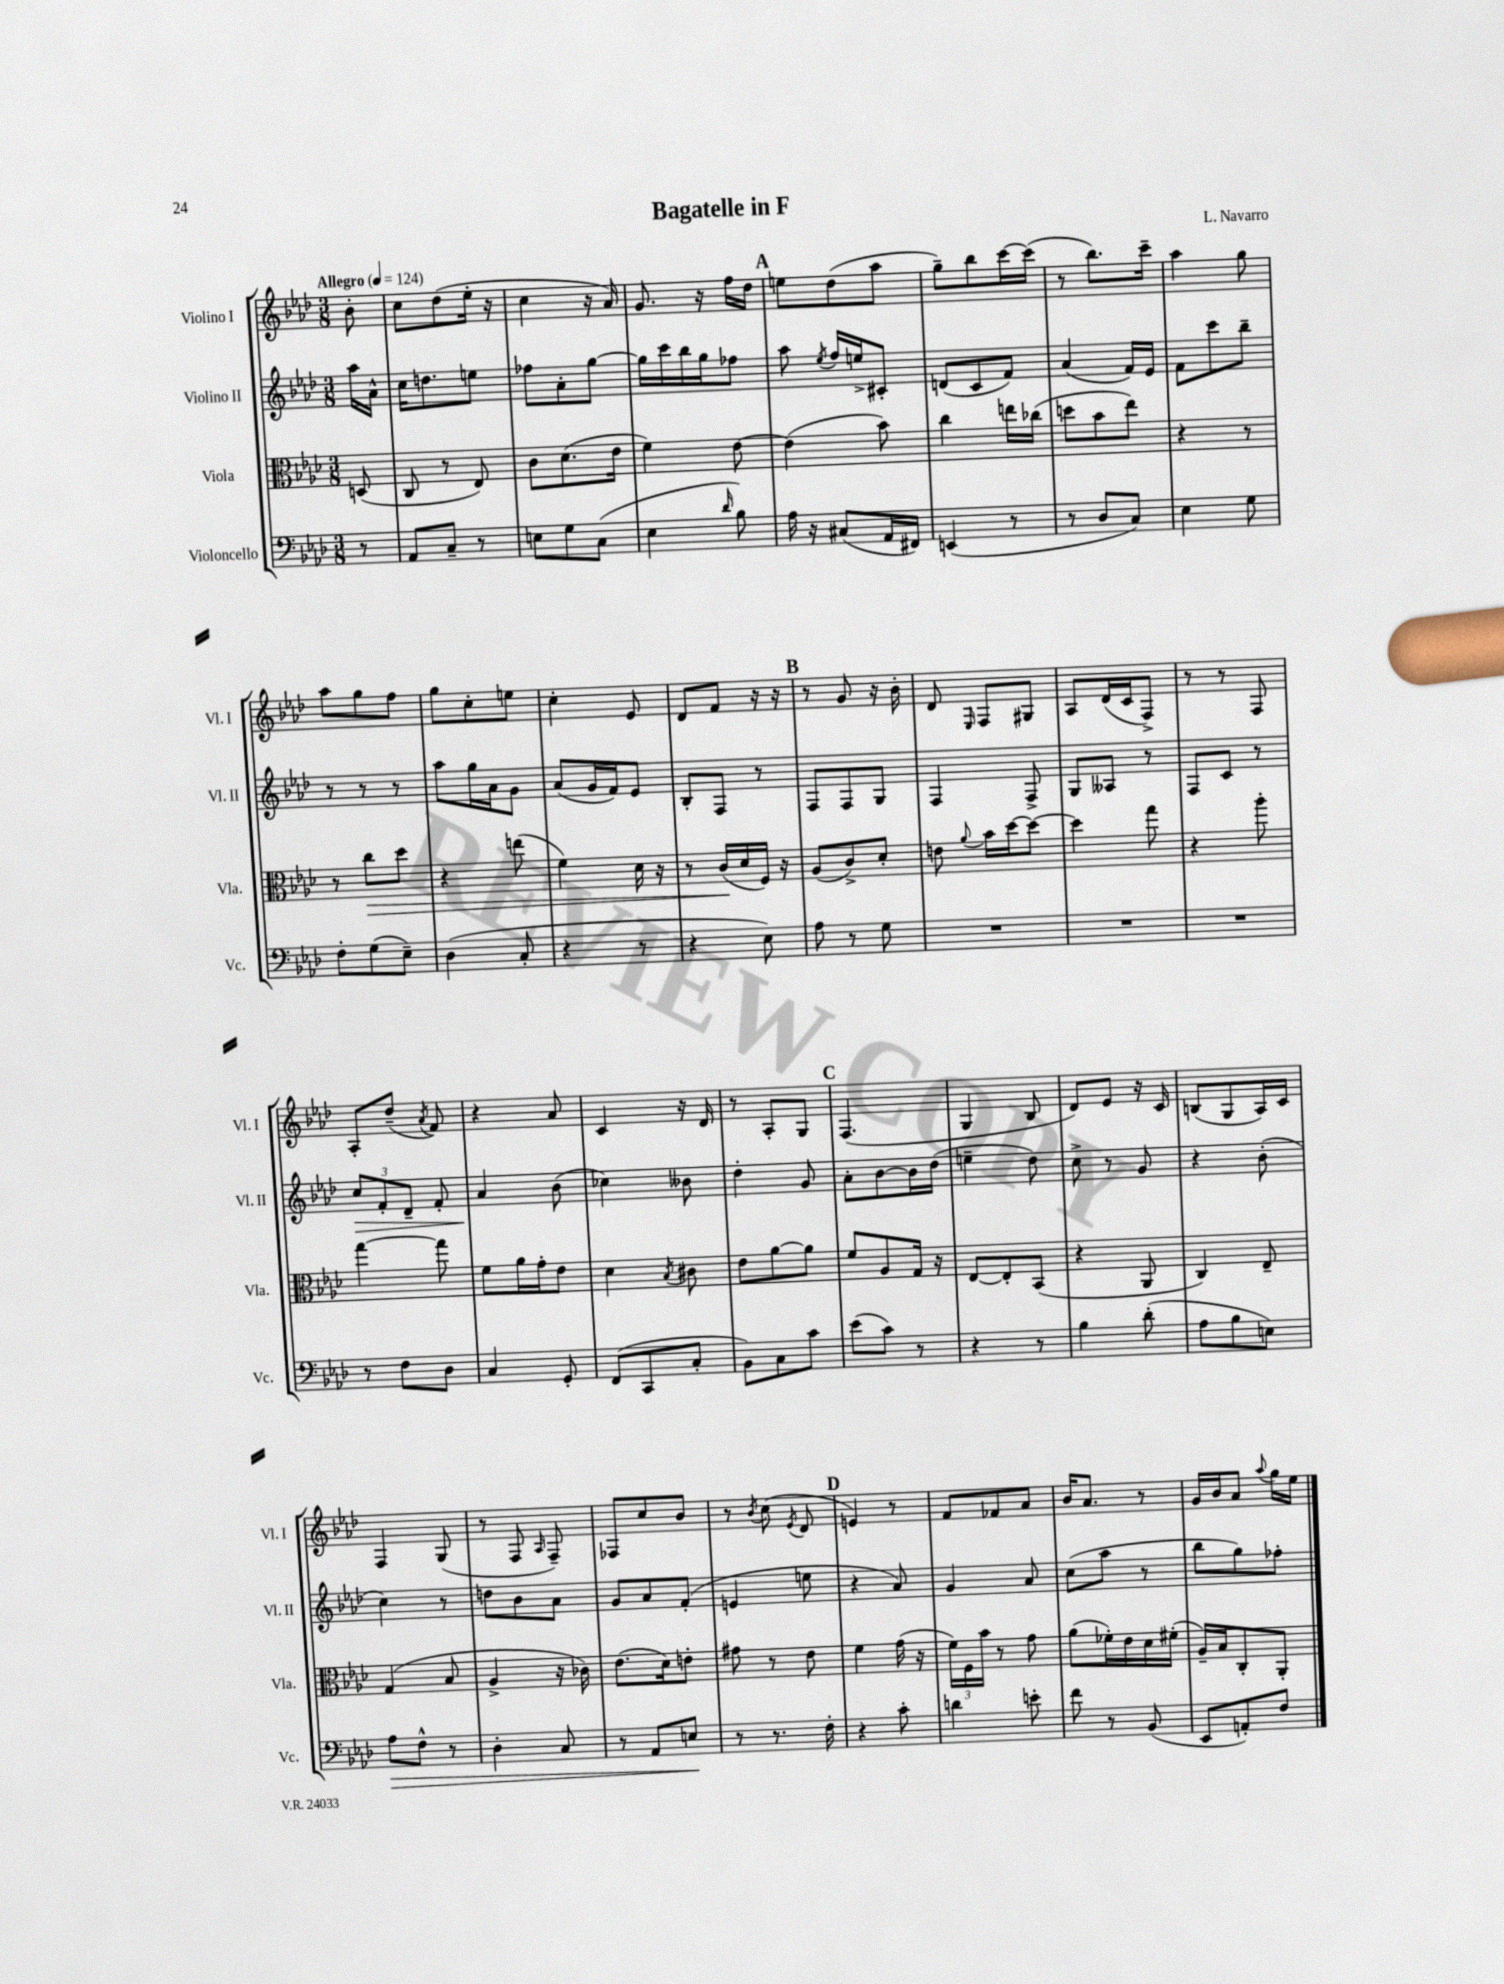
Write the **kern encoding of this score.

**kern	**dynam	**kern	**dynam	**kern	**dynam	**kern
*part4	*part4	*part3	*part3	*part2	*part2	*part1
*staff4	*staff4	*staff3	*staff3	*staff2	*staff2	*staff1
*I"Violoncello	*	*I"Viola	*	*I"Violino II	*	*I"Violino I
*I'Vc.	*	*I'Vla.	*	*I'Vl. II	*	*I'Vl. I
*clefF4	*	*clefC3	*	*clefG2	*	*clefG2
*k[b-e-a-d-]	*	*k[b-e-a-d-]	*	*k[b-e-a-d-]	*	*k[b-e-a-d-]
*M3/8	*	*M3/8	*	*M3/8	*	*M3/8
*MM124	*	*MM124	*	*MM124	*	*MM124
=	=	=	=	=	=	=
!	!	!	!	!	!	!LO:TX:a:B:t=Allegro
8r	.	(8Dn/	.	16aa-\LL	.	8b-'\
.	.	.	.	16a-^^\JJ	.	.
=1	=1	=1	=1	=1	=1	=1
8AA-/L	.	8C/	.	16cc\KL	.	8cc\L
.	.	.	.	8.ddn\	.	.
8C~/J	.	8r	.	.	.	(8dd-\
8r	.	8E-/)	.	8een\J	.	16ee-'\Jk
.	.	.	.	.	.	16r
=2	=2	=2	=2	=2	=2	=2
8En\L	.	8c\L	.	8ff-X\L	.	4cc\
8G\	.	(8.d-\	.	8a-'\	.	.
(8C\J	.	.	.	[8gg\J	.	16r
.	.	16e-\Jk	.	.	.	16a-/)
=3	=3	=3	=3	=3	=3	=3
4E-\	.	4f\)	.	16gg\LL]	.	8.g/
.	.	.	.	16ccc\	.	.
.	.	.	.	16bb-\	.	.
.	.	.	.	16gg\J	.	16r
16qqd-/	.	.	.	.	.	.
8B-\)	.	[8e-\	.	8ff-X\J	.	16ff\LL
.	.	.	.	.	.	16dd-\JJ
!!LO:REH:place=s1:t=A
=4	=4	=4	=4	=4	=4	=4
16A-\	.	(4e-\]	.	8aa-\	.	8een\L
16r	.	.	.	.	.	.
.	.	.	.	8qee-/	.	.
(8C#X/L	.	.	.	16ff/LL	.	(8dd-\
.	.	.	.	16een^/J	.	.
16AA-/L	.	8b-\)	.	8c#X'/J	.	8aa-\J
16FF#X/JJ)	.	.	.	.	.	.
=5	=5	=5	=5	=5	=5	=5
(4EEn/	.	4cc\	.	(8dn/L	.	8gg~\L)
.	.	.	.	8c/	.	8bb-\
8r	.	16een\LL	.	8f/J)	.	[16ccc\L
.	.	(16cc-X\JJ	.	.	.	(16ccc\JJ]
=6	=6	=6	=6	=6	=6	=6
8r	.	8ddn\L	.	(4a-/	.	8r
8D-/L	.	8b-\	.	.	.	8.bb-\L)
8C/J)	.	8ee-\J)	.	16f/LL)	.	.
.	.	.	.	16e-/JJ	.	16ccc~\Jk
=7	=7	=7	=7	=7	=7	=7
4E-\	.	4r	.	8f\L	.	4aa-\
.	.	.	.	8ccc\	.	.
8G\	.	8r	.	8bb-~\J	.	8gg\
!!LO:LB:g=z
=8	=8	=8	=8	=8	=8	=8
8F'\L	.	8r	.	8r	.	8aa-\L
!	!	!	!LO:HP:b	!	!	!
(8G\	.	8cc\L	>	8r	.	8gg\
8E-~\J)	.	8dd-\J	.	8r	.	8ff\J
=9	=9	=9	=9	=9	=9	=9
(4D-\	.	4r	.	8aa-\L	.	8gg\L
.	.	.	.	16gg\L	.	8cc'\
.	.	.	.	16a-\J	.	.
8C'/	.	(8een\	.	8g\J	.	8een\J
=10	=10	=10	=10	=10	=10	=10
4r	.	4f\)	.	(8a-/L	.	4cc'\
.	.	.	.	16g/L	.	.
.	.	.	.	16f/J)	.	.
8r	.	16d-\	.	8e-/J	.	8e-/
.	.	16r	.	.	.	.
=11	=11	=11	=11	=11	=11	=11
4r	.	8r	.	8B-'/L	.	8d-/L
.	.	(16c/LL	.	8F/J	.	8f/J
.	.	16d-/	]	.	.	.
8E-\)	.	16F/JJ)	.	8r	.	16r
.	.	16r	.	.	.	16r
!!LO:REH:place=s1:t=B
=12	=12	=12	=12	=12	=12	=12
8A-\	.	(8A-/L	.	8F/L	.	8r
8r	.	8c^/)	.	8F/	.	8g/
8G\	.	8d-'/J	.	8G/J	.	16r
.	.	.	.	.	.	16b-'\
=13	=13	=13	=13	=13	=13	=13
4.r	.	8en\	.	4F/	.	8d-/
.	.	8qqa-/	.	.	.	16qqE-/
.	.	16b-\LL	.	.	.	8F/L
.	.	[16dd-\J	.	.	.	.
.	.	8dd-\J_	.	8F^/	.	8G#X/J
=14	=14	=14	=14	=14	=14	=14
4.r	.	4dd-\]	.	8G/L	.	8A-/L
.	.	.	.	8A--X/J	.	(16d-/L
.	.	.	.	.	.	16c/J
.	.	8gg\	.	8r	.	8F^/J)
=15	=15	=15	=15	=15	=15	=15
4.r	.	4r	.	8F/L	.	8r
.	.	.	.	8c/J	.	8r
.	.	8aa-'\	.	8r	.	8F/
!!LO:LB:g=z
=16	=16	=16	=16	=16	=16	=16
!	!	!	!	!	!LO:HP:b	!
8r	.	[4gg\	.	12cc/L	>	8A-'/L
.	.	.	.	12f'/	.	.
8F\L	.	.	.	.	.	(8dd-~/J
.	.	.	.	12d-~/J	.	.
.	.	.	.	.	.	8qa-/
8D-\J	.	8gg\]	.	8f'/	.	8f/)
=17	=17	=17	=17	=17	=17	=17
4C/	.	8f\L	.	4a-/	.	4r
.	.	16a-\L	.	.	.	.
.	.	16g'\J	.	.	.	.
8GG'/	.	8e-\J	.	(8b-\	]	8a-/
=18	=18	=18	=18	=18	=18	=18
(8FF/L	.	4d-\	.	4cc-X\)	.	4c/
8CC/	.	.	.	.	.	.
.	.	8qB-/	.	.	.	.
8C'/J	.	8c#X\	.	8b--X\	.	16r
.	.	.	.	.	.	16d-/
=19	=19	=19	=19	=19	=19	=19
8BB-\L)	.	8e-\L	.	4dd-'\	.	8r
8C\	.	[8a-\	.	.	.	8A-'/L
8c\J	.	8a-\J]	.	8g/	.	8G/J
!!LO:REH:place=s1:t=C
=20	=20	=20	=20	=20	=20	=20
(8e-\L	.	8f/L	.	8a-'\L	.	(4.F/
8c\J)	.	8A-/	.	[8b-\	.	.
8r	.	16G/Jk	.	16b-\L]	.	.
.	.	16r	.	(16dd-\JJ	.	.
=21	=21	=21	=21	=21	=21	=21
4r	.	[8E-/L	.	4een~\	.	4G/
.	.	8E-'/]	.	.	.	.
8r	.	(8BB-/J	.	8dd-\)	.	8B-/
=22	=22	=22	=22	=22	=22	=22
4B-\	.	4r	.	8cc^\	.	8d-/L)
.	.	.	.	8r	.	8e-/J
(8d-'\	.	8AA-/	.	8g/	.	16r
.	.	.	.	.	.	16c/
=23	=23	=23	=23	=23	=23	=23
8A-\L	.	4C/)	.	4r	.	(8Bn/L
8B-\	.	.	.	.	.	8G/
8En\J)	.	8E-~/	.	(8b-'\	.	16A-/L)
.	.	.	.	.	.	16c/JJ
!!LO:LB:g=z
=24	=24	=24	=24	=24	=24	=24
!	!LO:HP:b	!	!	!	!	!
8A-\L	>	(4G/	.	4cc\)	.	4F/
8F^^\J	.	.	.	.	.	.
8r	.	8B-/	.	8r	.	(8G/
=25	=25	=25	=25	=25	=25	=25
4D-'\	.	4A-^/	.	8ddn\L	.	8r
.	.	.	.	8b-\	.	8F/
.	.	.	.	.	.	16qqA-/
8C/	.	16r	.	8a-\J	.	8F~/)
.	.	16c-X\)	.	.	.	.
=26	=26	=26	=26	=26	=26	=26
8r	.	(8.e-\L	.	8g/L	.	8F-X/L
8AA-/L	.	.	.	8a-/	.	8cc/
.	.	16d-\k)	.	.	.	.
8En/J	.	8en'\J	.	(8f'/J	.	8b-/J
.	]	.	.	.	.	.
=27	=27	=27	=27	=27	=27	=27
8r	.	8g#X\	.	4en/	.	8r
.	.	.	.	.	.	8qb-/
8.r	.	8r	.	.	.	(8cc\
.	.	.	.	.	.	8qe-/
.	.	8e-\	.	8een\	.	8d-/
16F'\	.	.	.	.	.	.
!!LO:REH:place=s1:t=D
=28	=28	=28	=28	=28	=28	=28
4r	.	4f\	.	4r	.	4en/)
8c'\	.	(16g\	.	8a-/)	.	8r
.	.	16r	.	.	.	.
=29	=29	=29	=29	=29	=29	=29
4dn\	.	24f\LL)	.	4g/	.	8f/L
.	.	24F\	.	.	.	.
.	.	24b-\JJ	.	.	.	.
.	.	8r	.	.	.	8f-X/
8en'\	.	8g\	.	8a-/	.	8a-/J
=30	=30	=30	=30	=30	=30	=30
8f\	.	(8a-\L	.	(8cc\L	.	16b-/KL
.	.	.	.	.	.	8.a-/J
8r	.	16f-X'\L)	.	8aa-\J	.	.
.	.	16e-\	.	.	.	.
(8BB-/	.	16d-\	.	8r	.	8r
.	.	(16f#X'\JJ	.	.	.	.
=31	=31	=31	=31	=31	=31	=31
8EE-/L	.	16A-~/LL)	.	8bb-\L	.	16g/LL
.	.	16B-/J	.	.	.	16b-/J
8AAn'/)	.	8C'/	.	8gg\)	.	8a-/J
.	.	.	.	.	.	8qqaa-/
8F/J	.	8AA-'/J	.	8ff-X'\J	.	16gg\LL
.	.	.	.	.	.	16ee-\JJ
==	==	==	==	==	==	==
*-	*-	*-	*-	*-	*-	*-
